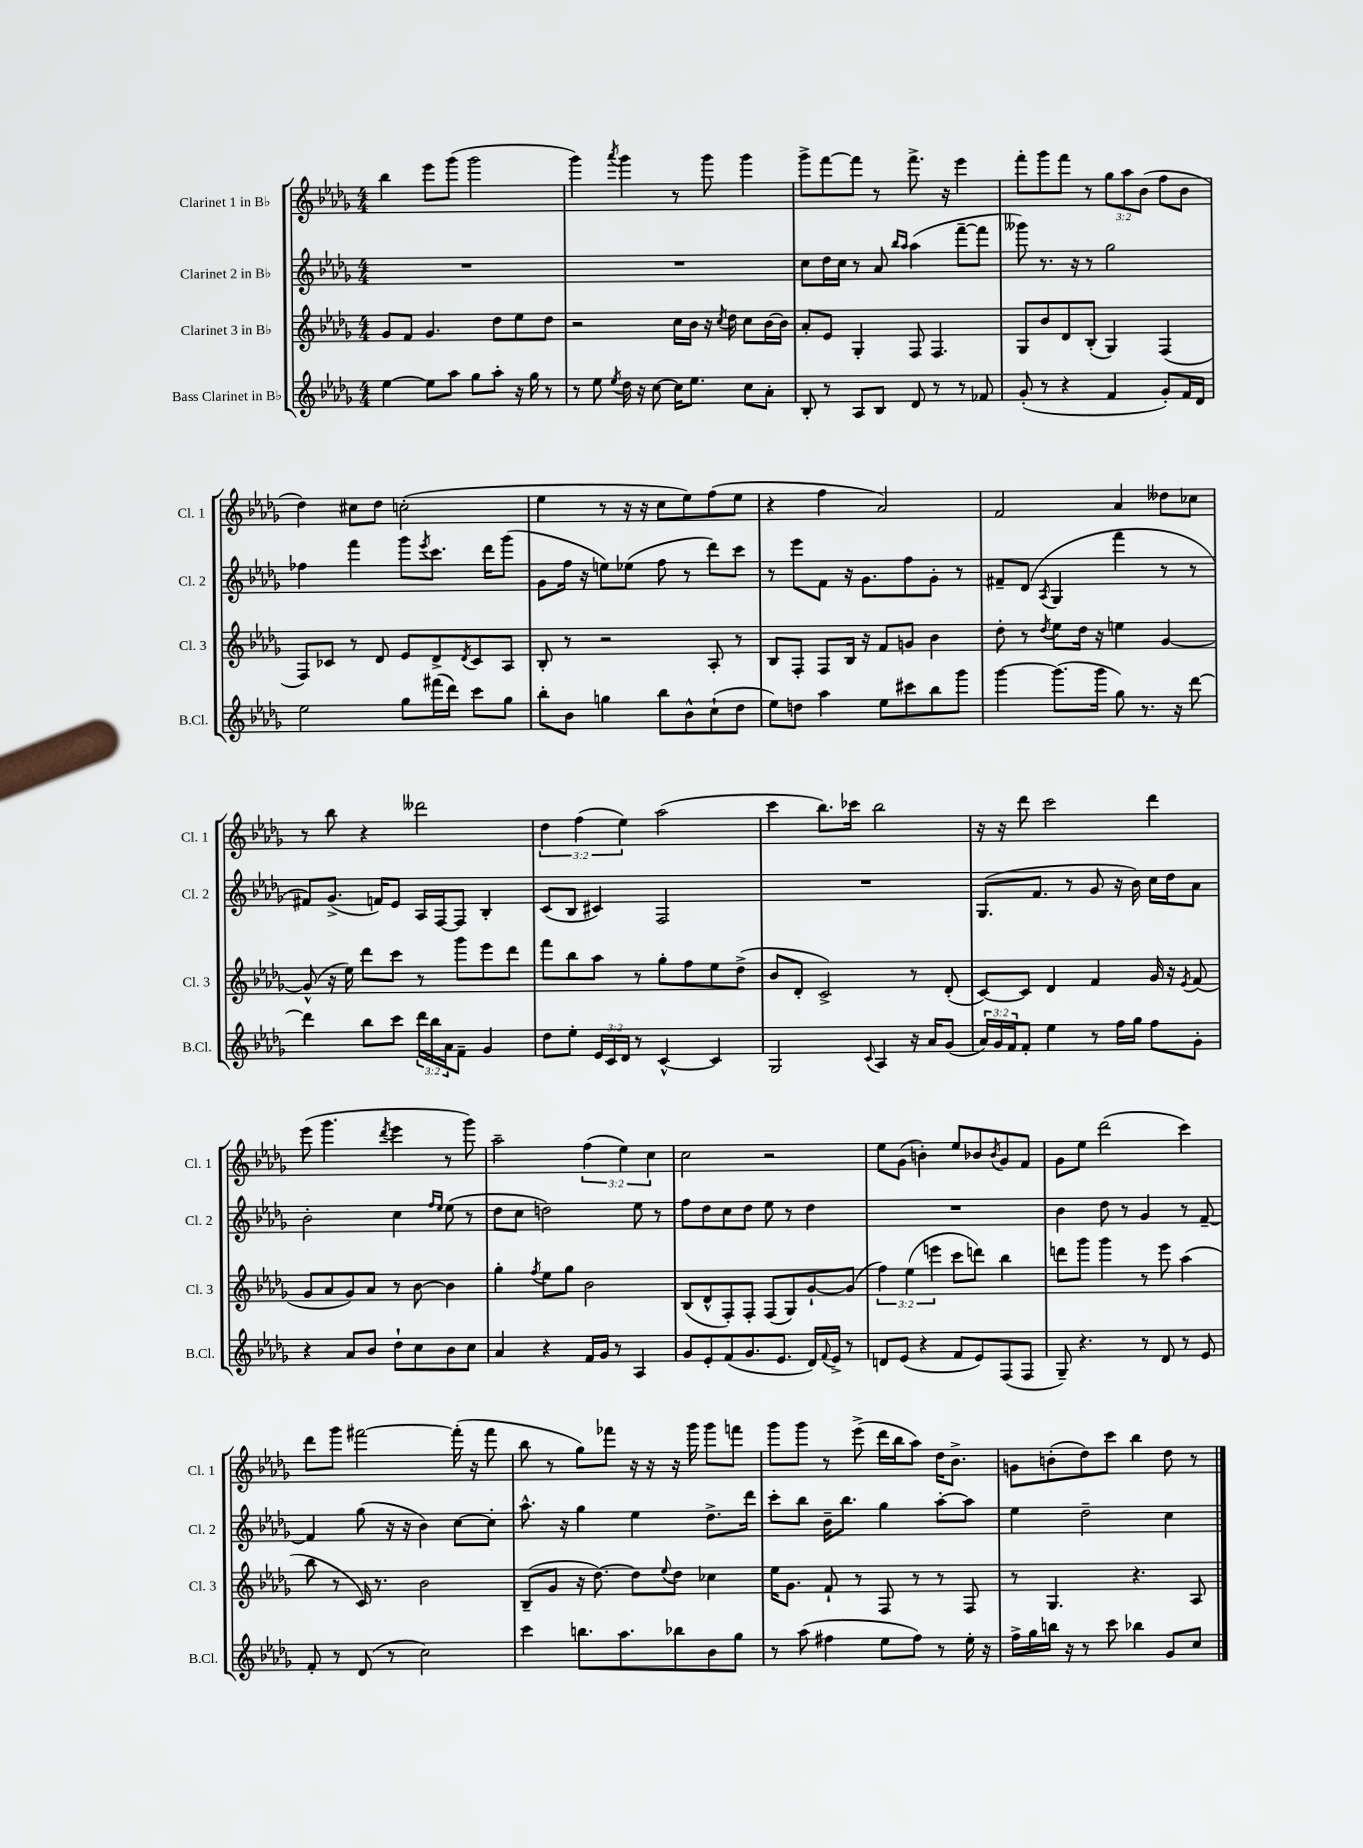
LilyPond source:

<<
\new StaffGroup <<
\new Staff = "s0" \with { instrumentName = "Clarinet 1 in Bb" shortInstrumentName = "Cl. 1" } {
    \clef treble \key des \major \numericTimeSignature \time 4/4 \override Staff.TupletNumber.text = #tuplet-number::calc-fraction-text
    bes''4 ees'''8 ges'''8( ges'''2 |
    ges'''4) \acciaccatura { aes'''8 } ges'''4 r8 ges'''8 ges'''4 |
    ges'''8-> f'''8~ f'''8 r8 f'''8.-> r16 ees'''4 |
    f'''8-. ges'''8 f'''8 r8 \tuplet 3/2 { ges''8 aes''8 bes'8( } f''8 bes'8 |
    des''4) cis''8 des''8 c''2-.( |
    ees''4 r8 r16 r16 c''8 ees''8) f''8( ees''8 |
    r4 f''4 aes'2) |
    f'2 aes'4 deses''8 ces''8 |
    r8 bes''8 r4 deses'''2 |
    \tuplet 3/2 { des''4 f''4( ees''4) } aes''2( |
    c'''4 bes''8.) ces'''16 bes''2 |
    r16 r16 des'''8 c'''2 des'''4 |
    ees'''8( ges'''4. \acciaccatura { des'''8 } ees'''4 r8 ges'''8) |
    aes''2-- \tuplet 3/2 { f''4( ees''4) c''4 } |
    c''2 r2 |
    ees''8 ges'8( b'4-.) ees''8 bes'8 \acciaccatura { bes'8 } ges'8 f'8 |
    ges'8 ees''8 des'''2( c'''4) |
    des'''8 ges'''8 fis'''2~ fis'''16-.( r16 fis'''8 |
    bes''8 r8 ges''8) fes'''8 r16 r16 r16 ges'''16 ges'''8 f'''8 |
    ges'''8 ges'''8 r8 ees'''8->( des'''16 bes''16 aes''8) des''16 bes'8.-> |
    g'8 b'8-.( des''8) c'''8 bes''4 des''8 r8 \bar "|." |
}
\new Staff = "s1" \with { instrumentName = "Clarinet 2 in Bb" shortInstrumentName = "Cl. 2" } {
    \clef treble \key des \major \numericTimeSignature \time 4/4
    R1 |
    R1 |
    c''8 des''16 c''16 r8 aes'8 \grace { bes''16 aes''16 } aes''4( f'''8~-- f'''8 |
    geses'''8) r8. r16 r8 ges''2 |
    fes''4 f'''4 ges'''8 \acciaccatura { ees'''8 } c'''8. des'''16 ges'''8( |
    ges'8 f''16 r16 e''8) ees''8( f''8 r8 des'''8) c'''8 |
    r8 ees'''8 f'8 r16 ges'8. f''8 ges'8-. r8 |
    fis'8-- des'8( \acciaccatura { aes8 } ges4 f'''4 r8 r8 |
    fis'8) ges'8.->( f'16) ees'8 aes16 f16~ f8 bes4-. |
    c'8( bes8 cis'4) f2 |
    R1 |
    ges8.( f'8. r8 ges'8 r16 bes'16) c''16 des''16 aes'8 |
    bes'2-. c''4 \grace { f''16 ees''16 } ees''8( r8 |
    des''8 c''8 d''2) ees''8 r8 |
    f''8 des''8 c''8 des''8 ees''8 r8 des''4 |
    R1 |
    bes'4 des''8 r8 ges'4 r8 f'8~-- |
    f'4 ges''8( r16 r16 bes'4) c''8~ c''8-. |
    aes''8.-^ r16 ges''4 ees''4 des''8.-> des'''16 |
    c'''8-. bes''8 bes'16-- bes''8. ges''4 aes''8~-. aes''8 |
    ees''4 des''2-- c''4 \bar "|." |
}
\new Staff = "s2" \with { instrumentName = "Clarinet 3 in Bb" shortInstrumentName = "Cl. 3" } {
    \clef treble \key des \major \numericTimeSignature \time 4/4 \override Staff.TupletNumber.text = #tuplet-number::calc-fraction-text
    ges'8 f'8 ges'4. des''8 ees''8 des''8 |
    r2 c''16 bes'16 r16 \acciaccatura { c''8 } des''16 c''8 bes'16~ bes'16 |
    aes'8-. ees'8 ges4-. f8 f4. |
    ges8 bes'8 des'8 bes8-.( ges4) f4( |
    f8) ces'8 r8 des'8 ees'8 des'8-> \acciaccatura { des'8 } ces'8 aes8 |
    bes8-. r8 r2 aes8-. r8 |
    bes8 f8-. f8 bes16 r16 f'8 g'8 bes'4 |
    des''8-. r8 \acciaccatura { des''8 } ees''8 des''16 r16 e''4 ges'4~ |
    ges'8-^( r16 ees''16) des'''8 c'''8 r8 ges'''8 ees'''8 des'''8 |
    f'''8 bes''8 aes''8 r8 ges''8-. f''8 ees''8 des''8->( |
    bes'8 des'8-. c'2->) r8 des'8-.( |
    c'8~) c'8 des'4 f'4 ges'16 r16 \acciaccatura { ees'8 } f'8( |
    ges'8 aes'8 ges'8) aes'8 r8 bes'8~ bes'4 |
    ges''4-. \acciaccatura { f''8 } ees''8 ges''8 bes'2 |
    bes8( des'8-^ f8-.) f8-. f8( ges8) ges'8~-! ges'8( |
    \tuplet 3/2 { f''4) ees''4( e'''4 } c'''8 d'''8) bes''4 |
    d'''8 ges'''8 ges'''4 r8 ees'''8 aes''4( |
    bes''8 r8 c'16) r8. bes'2 |
    bes8--( ges'8 r16 des''8.~) des''8 \appoggiatura { ees''8 } des''8 ces''4 |
    ees''16 ges'8. f'8-! r8 f8 r8 r8 f8 |
    r8 ges4. r4. aes8 \bar "|." |
}
\new Staff = "s3" \with { instrumentName = "Bass Clarinet in Bb" shortInstrumentName = "B.Cl." } {
    \clef treble \key des \major \numericTimeSignature \time 4/4 \override Staff.TupletNumber.text = #tuplet-number::calc-fraction-text
    ees''4~ ees''8 aes''8 ges''8 aes''8-. r16 ges''16 r8 |
    r8 ees''8 \acciaccatura { ees''8 } des''16 r16 c''8~ c''16 ees''8. c''8 aes'8-. |
    bes8-. r8 aes8 bes8 des'8 r8 r8 fes'8 |
    ges'8-.( r8 r4 f'4 ges'8-.) f'16 des'16 |
    ees''2 ges''8 fis'''16( des'''16) c'''8 ges''8 |
    bes''8-. bes'8 g''4 bes''8 bes'8-^ c''8-!( des''8 |
    ees''8) d''8 aes''4 ees''8 cis'''8 bes''8 ges'''8 |
    ges'''4~ ges'''8.( ges'''16 ges''8) r8. r16 des'''8~ |
    des'''4 bes''8 c'''8 \tuplet 3/2 { des'''16 bes''16 aes'16 } f'8-- ges'4 |
    des''8 ees''8-. \tuplet 3/2 { ees'16 c'16 des'16 } r8 c'4~-^ c'4 |
    ges2 \appoggiatura { c'8 } aes4 r16 aes'16 ges'8( |
    \tuplet 3/2 { aes'16) ges'16 f'16 } f'8-. ees''4 r8 f''16 ges''16 f''8 ges'8-. |
    r4 aes'8 bes'8 des''8-! c''8 bes'8 c''8 |
    aes'4 r4 f'16 ges'16 r8 aes4 |
    ges'8 ees'8-. f'8( ges'8. ees'8. des'16) \appoggiatura { f'8 } ees'16-> r8 |
    d'8 ees'8( r4 f'8 ees'8) f8( f8 |
    ges8--) r4. r8 des'8 r8 ees'8 |
    f'8-. r8 des'8( r8 c''2) |
    c'''4 b''8. aes''8. bes''8 bes'8 ges''8 |
    r8 aes''8( fis''4 ees''8 fis''8) r8 ees''16-. r16 |
    f''16-> ges''16 b''16 r16 r8 c'''8 bes''4 ges'8 c''8 \bar "|." |
}
>>
>>
\layout { \context { \Score \remove "Bar_number_engraver" } }
